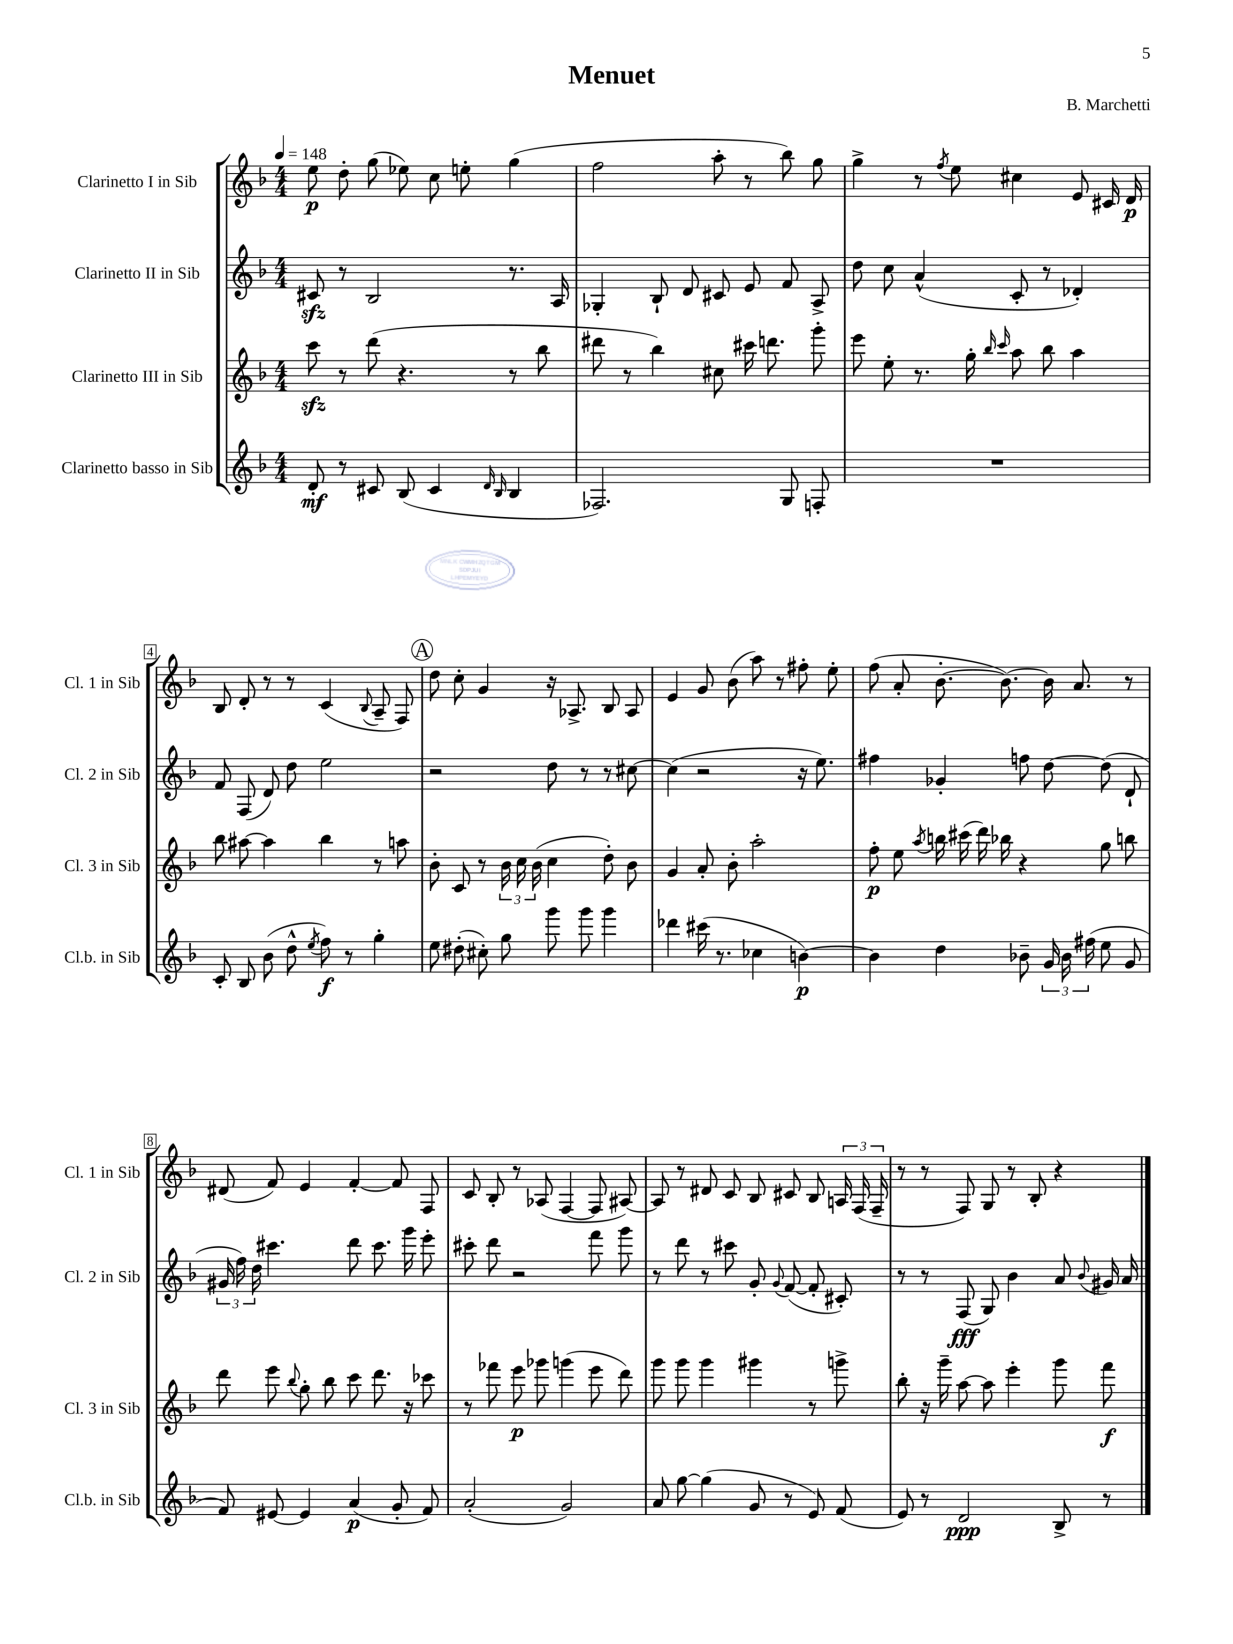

**kern	**kern	**kern	**kern
*staff4	*staff3	*staff2	*staff1
*clefG2	*clefG2	*clefG2	*clefG2
*k[b-]	*k[b-]	*k[b-]	*k[b-]
*M4/4	*M4/4	*M4/4	*M4/4
*MM148	*MM148	*MM148	*MM148
8d'/	8ccc\	8c#/	8ee\
8r	8r	8r	8dd'\
8c#/	(8ddd\	2B-/	(8gg\
(8B-/	4.r	.	8ee-\)
4c#/	.	.	8cc\
.	.	.	8ee'\
16qqd/	.	.	.
16qqB-/	.	.	.
4B-/	8r	8.r	(4gg\
.	8bb-\	.	.
.	.	16A/	.
=	=	=	=
2.F-/)	8ddd#\	4G-'/	2ff\
.	8r	.	.
.	4bb-\)	8B-`/	.
.	.	8d/	.
.	8cc#\	8c#/	8aa'\
.	16ccc#\	8e/	8r
.	8.ddd\	.	.
8G/	.	8f/	8bb-\)
8F'/	8ggg'\	8A^/	8gg\
=	=	=	=
1r	8eee\	8dd\	4gg^\
.	8ee'\	8cc\	.
.	8.r	(4a^^/	8r
.	.	.	8qff/
.	.	.	8ee\
.	16gg'\	.	.
.	16qqbb-/	.	.
.	16qqccc/	.	.
.	8aa\	8c'/	4cc#\
.	8bb-\	8r	.
.	4aa\	4d-'/)	8e/
.	.	.	16c#/
.	.	.	16d/
=	=	=	=
8c'/	8bb-\	8f/	8B-/
8B-/	[8aa#\	(8F/	8d'/
(8b-\	4aa#\]	8d/)	8r
8dd^^\	.	8dd\	8r
8qee/	.	.	.
8ff\)	4bb-\	2ee\	(4c/
8r	.	.	.
.	.	.	8qqB-/
4gg'\	8r	.	8A~/
.	8aa\	.	8F/)
=	=	=	=
8ee\	8b-'\	2r	8dd\
(8dd#'\	8c/	.	8cc'\
8cc#'\)	8r	.	4g/
8gg\	24b-\	.	.
.	24cc\	.	.
.	(24b-\	.	.
8ggg\	4cc\	8dd\	16r
.	.	.	8.A-^/
8ggg\	.	8r	.
4ggg\	8dd'\)	8r	8B-/
.	8b-\	[8cc#\	8A-/
=	=	=	=
4ddd-\	4g/	(4cc#\]	4e/
(16ccc#\	8a'/	2r	8g/
8.r	.	.	.
.	8b-'\	.	(8b-\
4cc-\	2aa'\	.	8aa\)
.	.	.	8r
[4b\)	.	16r	8ff#'\
.	.	8.ee\)	.
.	.	.	8ee'\
=	=	=	=
4b\]	8ff'\	4ff#\	(8ff\
.	8ee\	.	8a'/
.	8qaa/	.	.
4dd\	16bb\	4g-'/	[8.b-'\
.	(16ccc#\	.	.
.	16ddd\)	.	.
.	16bb-\	.	8.b-\_)
8b-~\	4r	8ff\	.
24g/	.	[8dd\	16b-\]
24b-\	.	.	.
.	.	.	8.a/
(24ff#\	.	.	.
8ee\	8gg\	(8dd\]	.
8g/	8bb\	8d`/	8r
=	=	=	=
8f/)	8ddd\	24g#/	(8d#/
.	.	24ff\)	.
.	.	24dd\	.
[8e#/	8eee\	4.ccc#\	8f/)
.	8qqbb-/	.	.
4e#/]	8gg'\	.	4e/
.	8bb-\	.	.
(4a/	8ccc\	8ddd\	[4f'/
.	8.ddd\	8.ccc#\	.
8g'/	.	.	8f/]
.	16r	16ggg\	.
8f/)	8ccc-\	8eee'\	8F/
=	=	=	=
(2a'/	8r	8ccc#'\	8c/
.	8fff-\	8ddd\	8B-'/
.	8eee\	2r	8r
.	8ggg-\	.	(8A-/
2g/)	(4ggg\	.	[4F/
.	8eee\	8fff\	8F/]
.	8ddd\)	8ggg\	[8A#/)
=	=	=	=
8a/	8ggg\	8r	8A#/]
[8gg\	8ggg\	8ddd\	8r
(4gg\]	4ggg\	8r	8d#/
.	.	8ccc#\	8c/
8g/	4ggg#\	8g'/	8B-/
.	.	8qqg/	.
8r	.	([8f/	8c#/
8e/)	8r	8f'/]	8B-/
(8f/	8ggg^\	8c#'/)	24A/
.	.	.	(24F/
.	.	.	24F~/
=	=	=	=
8e/)	8bb-'\	8r	8r
8r	16r	8r	8r
.	16ggg~\	.	.
2d/	[8aa\	(8F/	8F/)
.	8aa\]	8G/)	8G/
.	4eee'\	4b-\	8r
.	.	.	8B-'/
8B-^/	8ggg\	8a/	4r
.	.	8qqb-/	.
8r	8fff\	16g#/	.
.	.	16a/	.
==	==	==	==
*-	*-	*-	*-
